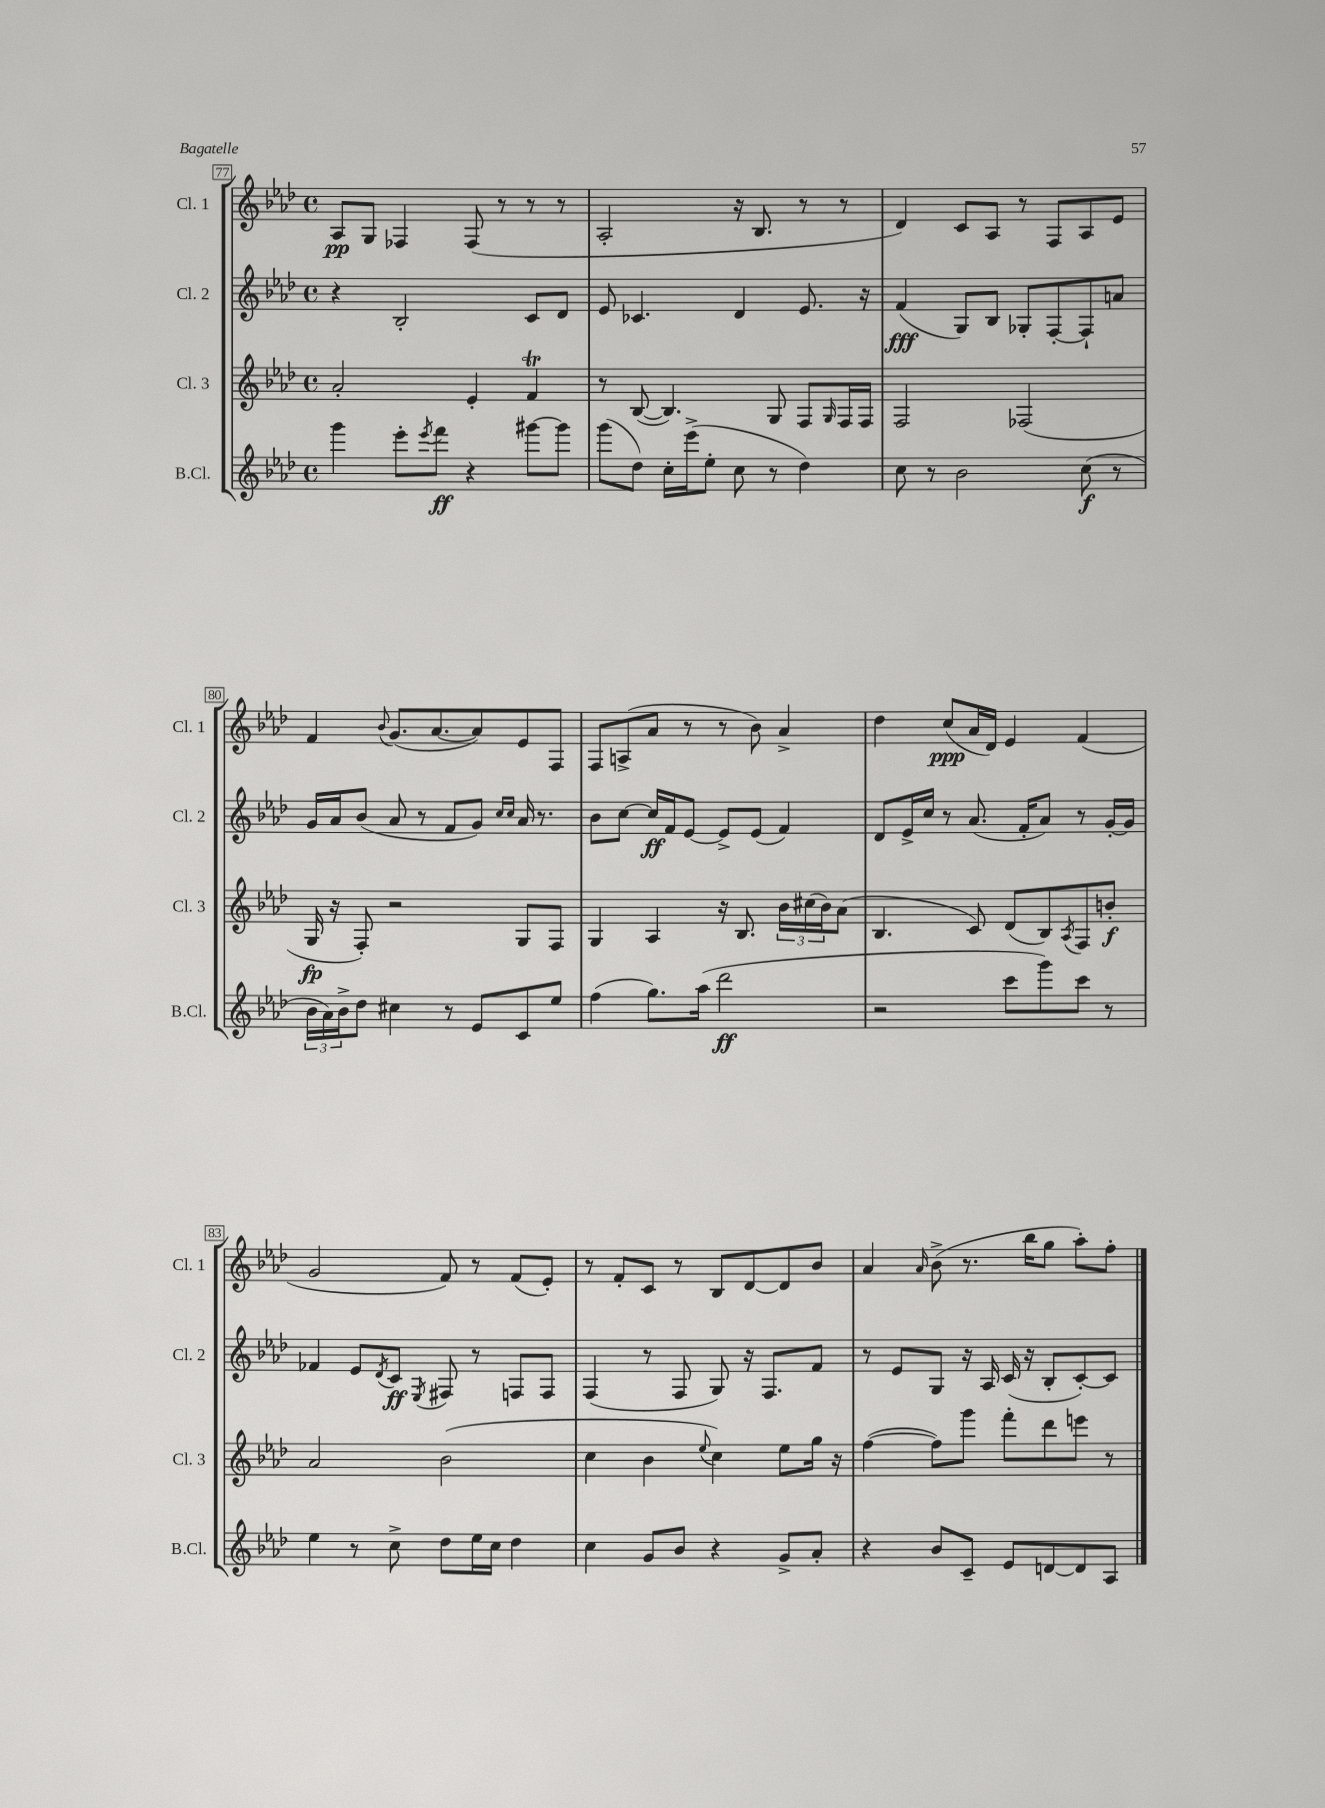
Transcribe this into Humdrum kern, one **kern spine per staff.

**kern	**kern	**kern	**kern
*staff4	*staff3	*staff2	*staff1
*clefG2	*clefG2	*clefG2	*clefG2
*k[b-e-a-d-]	*k[b-e-a-d-]	*k[b-e-a-d-]	*k[b-e-a-d-]
*M4/4	*M4/4	*M4/4	*M4/4
*met(c)	*met(c)	*met(c)	*met(c)
4ggg	2a-'	4r	8A-
.	.	.	8G
8eee-'	.	2B-'	4F-
8qeee-	.	.	.
8fff	.	.	.
4r	4e-'	.	(8F-
.	.	.	8r
[8ggg#	4f	8c	8r
8ggg#]	.	8d-	8r
=	=	=	=
(8ggg	8r	8e-	2A-'
8dd-)	([8B-	4.c-	.
16cc'	4.B-])	.	.
(16eee-^	.	.	.
8ee-'	.	.	.
8cc	.	4d-	16r
.	.	.	8.B-
8r	8G	.	.
4dd-)	8F	8.e-	8r
.	16qqG	.	.
.	16F	.	8r
.	16F	16r	.
=	=	=	=
8cc	2F	(4f	4d-)
8r	.	.	.
2b-	.	8G)	8c
.	.	8B-	8A-
.	(2F-	8G-'	8r
.	.	[8F'	8F
(8cc	.	8F`]	8A-
8r	.	8a	8e-
=	=	=	=
24b-	16G	16g	4f
24a-)	.	.	.
.	16r	16a-	.
24b-^	.	.	.
8dd-	8F')	(8b-	.
.	.	.	8qqb-
4cc#	2r	8a-	(8.g
.	.	8r	.
.	.	.	[8.a-
8r	.	8f	.
8e-	.	8g)	8a-])
.	.	16qqcc	.
.	.	16qqcc	.
8c	8G	16a-	8e-
.	.	8.r	.
8ee-	8F	.	8F
=	=	=	=
(4ff	4G	8b-	8F
.	.	[8cc	(8A^
8.gg)	4A-	16cc]	8a-
.	.	16f	.
.	.	[8e-	8r
(16aa-	.	.	.
2ddd-	16r	8e-^]	8r
.	8.B-	.	.
.	.	(8e-	8b-)
.	24b-	4f)	4a-^
.	(24cc#	.	.
.	24b-)	.	.
.	(8a-	.	.
=	=	=	=
2r	4.B-	8d-	4dd-
.	.	16e-^	.
.	.	16cc	.
.	.	8r	(8cc
.	8c)	(8.a-	16a-
.	.	.	16d-)
8ccc	(8d-	.	4e-
.	.	16f'	.
8ggg)	8B-)	8a-)	.
.	8qA-	.	.
8ccc	8F	8r	(4f
8r	8b'	[16g'	.
.	.	16g]	.
=	=	=	=
4ee-	2a-	4f-	2g
8r	.	8e-	.
.	.	8qd-	.
8cc^	.	8c	.
.	.	8qE-	.
8dd-	(2b-	8F#	8f)
16ee-	.	8r	8r
16cc	.	.	.
4dd-	.	8F	(8f
.	.	8F	8e-')
=	=	=	=
4cc	4cc	(4F	8r
.	.	.	8f'
8g	4b-	8r	8c
8b-	.	8F	8r
.	8qqee-	.	.
4r	4cc)	8G)	8B-
.	.	16r	[8d-
.	.	8.F	.
8g^	8ee-	.	8d-]
8a-'	16gg	8f	8b-
.	16r	.	.
=	=	=	=
4r	([4ff	8r	4a-
.	.	8e-	.
.	.	.	16qqa-
8b-	8ff])	8G	(8b-^
8c~	8ggg	16r	8.r
.	.	16A-	.
8e-	8fff'	(16c	.
.	.	16r	16bb-
[8d	8ddd-	8B-'	8gg
8d]	8eee	[8c')	8aa-')
8A-	8r	8c]	8ff'
==	==	==	==
*-	*-	*-	*-
